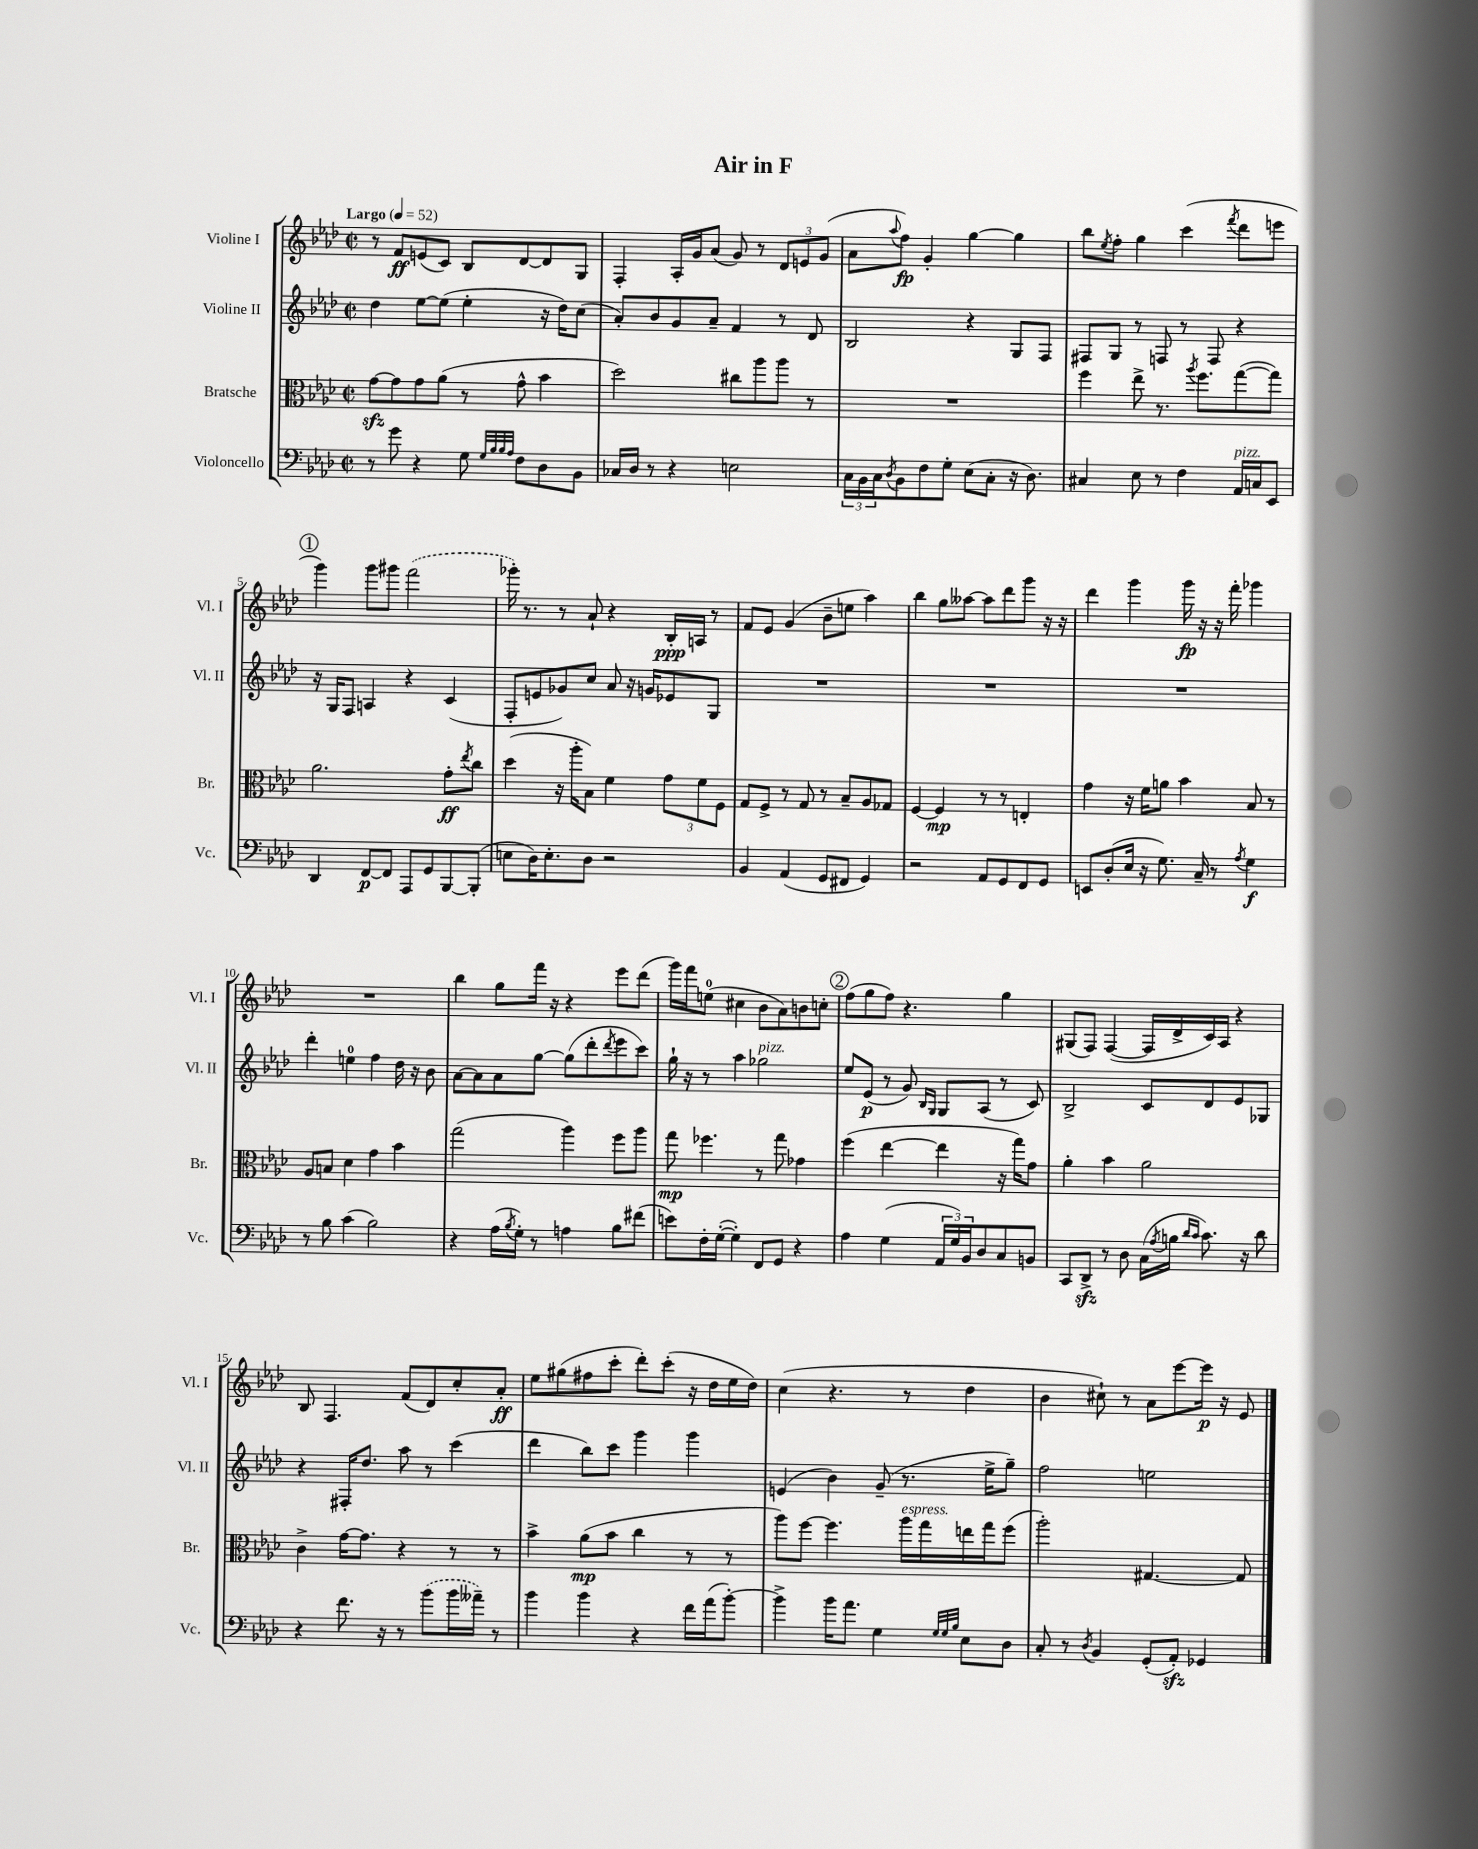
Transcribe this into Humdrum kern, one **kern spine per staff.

**kern	**dynam	**kern	**dynam	**kern	**dynam	**kern	**dynam
*part4	*part4	*part3	*part3	*part2	*part2	*part1	*part1
*staff4	*staff4	*staff3	*staff3	*staff2	*staff2	*staff1	*staff1
*I"Violoncello	*	*I"Bratsche	*	*I"Violine II	*	*I"Violine I	*
*I'Vc.	*	*I'Br.	*	*I'Vl. II	*	*I'Vl. I	*
*clefF4	*	*clefC3	*	*clefG2	*	*clefG2	*
*k[b-e-a-d-]	*	*k[b-e-a-d-]	*	*k[b-e-a-d-]	*	*k[b-e-a-d-]	*
*M2/2	*	*M2/2	*	*M2/2	*	*M2/2	*
*met(c|)	*	*met(c|)	*	*met(c|)	*	*met(c|)	*
*MM52	*	*MM52	*	*MM52	*	*MM52	*
=1	=1	=1	=1	=1	=1	=1	=1
!	!	!	!	!	!	!LO:TX:a:B:t=Largo	!
8r	.	[8gzz\L	.	4dd-\	.	8r	.
8g\	.	8g\]	.	.	.	8f/L	ff
4r	.	8g\	.	[8ee-\L	.	(8en/	.
.	.	(8a-\J	.	(8ee-\J]	.	8c/J)	.
8G\	.	8r	.	4ee-'\	.	8B-/L	.
32qqG/LLL	.	.	.	.	.	.	.
32qqB-/	.	.	.	.	.	.	.
32qqB-/	.	.	.	.	.	.	.
32qqA-/JJJ	.	.	.	.	.	.	.
8F\L	.	8g^^\	.	.	.	[8d-/	.
8D-\	.	4b-\	.	16r	.	8d-/]	.
.	.	.	.	16dd-\KL)	.	.	.
8BB-\J	.	.	.	(8cc\J	.	8G/J	.
=2	=2	=2	=2	=2	=2	=2	=2
16C-X/LL	.	2dd-\)	.	8a-'/L)	.	4F'/	.
16D-/JJ	.	.	.	.	.	.	.
8r	.	.	.	8b-/	.	.	.
4r	.	.	.	8g/	.	16A-'/LL	.
.	.	.	.	.	.	16g/J	.
.	.	.	.	8a-~/J	.	(8a-/J	.
2En\	.	8cc#X\L	.	4f/	.	8g/)	.
.	.	8aa-\	.	.	.	8r	.
.	.	8aa-\J	.	8r	.	12d-/L	.
.	.	.	.	.	.	12en/	.
.	.	8r	.	8d-/	.	.	.
.	.	.	.	.	.	(12g/J	.
=3	=3	=3	=3	=3	=3	=3	=3
24C\LL	.	1r	.	2B-/	.	8a-\L	.
24BB-\	.	.	.	.	.	.	.
24C\J	.	.	.	.	.	.	.
8qD-/	.	.	.	.	.	8qqaa-/	.
8BB-\	.	.	.	.	.	8ff\J)	fp
8F\	.	.	.	.	.	4g'/	.
8G'\J	.	.	.	.	.	.	.
(8E-\L	.	.	.	4r	.	[4gg\	.
8C'\J	.	.	.	.	.	.	.
16r	.	.	.	8G/L	.	4gg\]	.
8.D-\)	.	.	.	.	.	.	.
.	.	.	.	8F/J	.	.	.
=4	=4	=4	=4	=4	=4	=4	=4
4C#X/	.	4ff\	.	8F#X/L	.	8bb-\L	.
.	.	.	.	.	.	8qee-/	.
.	.	.	.	8G/J	.	8ff'\J	.
8E-\	.	8ee-^\	.	8r	.	4gg\	.
8r	.	8.r	.	8Fn/	.	.	.
4F\	.	.	.	8r	.	(4ccc\	.
.	.	8qaa-/	.	.	.	.	.
.	.	8.ff\L	.	.	.	.	.
.	.	.	.	8F/	.	.	.
.	.	.	.	.	.	8qfff/	.
!LO:TX:a:i:t=pizz.	!	!	!	!	!	!	!
16AA-/LL	.	([8gg\	.	4r	.	8ddd-\L	.
16Cn/J	.	.	.	.	.	.	.
8EE-/J	.	8gg\J])	.	.	.	8eeen\J	.
!!LO:LB:g=z
!!LO:REH:place=s1:t=1
=5	=5	=5	=5	=5	=5	=5	=5
4DD-/	.	2.a-\	.	16r	.	4ggg\)	.
.	.	.	.	16G/KL	.	.	.
.	.	.	.	8F/J	.	.	.
[8FF/L	p	.	.	4An/	.	8ggg\L	.
8FF/J]	.	.	.	.	.	8ggg#X\J	.
8AAA-/L	.	.	.	4r	.	(2fff\	.
8GG/	.	.	.	.	.	.	.
[8BBB-/	.	8g'\L	ff	(4c/	.	.	.
.	.	8qee-/	.	.	.	.	.
(8BBB-'/J]	.	8cc\J	.	.	.	.	.
=6	=6	=6	=6	=6	=6	=6	=6
8En\L	.	(4dd-\	.	8F'/L	.	16ggg-X'\)	.
.	.	.	.	.	.	8.r	.
16D-\K)	.	.	.	8en/	.	.	.
8.E'\	.	.	.	.	.	.	.
.	.	16r	.	8g-X/)	.	8r	.
.	.	16aa-'\KL	.	.	.	.	.
8D-\J	.	8B-\J)	.	8cc/J	.	8a-`/	.
2r	.	4f\	.	8a-/	.	4r	.
.	.	.	.	16r	.	.	.
.	.	.	.	16gn/KL	.	.	.
.	.	12g\L	.	8e-X/	.	16B-'/LL	ppp
.	.	.	.	.	.	16An/JJ	.
.	.	12f\	.	.	.	.	.
.	.	.	.	8G/J	.	8r	.
.	.	12F\J	.	.	.	.	.
=7	=7	=7	=7	=7	=7	=7	=7
4BB-/	.	8G/L	.	1r	.	8f/L	.
.	.	8F^/J	.	.	.	8e-/J	.
(4AA-/	.	8r	.	.	.	(4g/	.
.	.	8G/	.	.	.	.	.
8GG/L	.	8r	.	.	.	8b-~\L	.
8FF#X/J	.	8B-~/L	.	.	.	8een\J	.
4GG/)	.	8A-/	.	.	.	4aa-\)	.
.	.	8G-X/J	.	.	.	.	.
=8	=8	=8	=8	=8	=8	=8	=8
2r	.	[4F/	.	1r	.	4bb-\	.
.	.	4F/]	mp	.	.	8gg\L	.
.	.	.	.	.	.	[8aa--X\J	.
8AA-/L	.	8r	.	.	.	8aa--\L]	.
8GG/	.	8r	.	.	.	8ddd-\	.
8FF/	.	4En'/	.	.	.	8ggg\J	.
8GG/J	.	.	.	.	.	16r	.
.	.	.	.	.	.	16r	.
=9	=9	=9	=9	=9	=9	=9	=9
8EEn/L	.	4g\	.	1r	.	4ddd-\	.
(8D-'/	.	.	.	.	.	.	.
16E-/Jk	.	16r	.	.	.	4ggg\	.
16r	.	16f\KL	.	.	.	.	.
8.G\)	.	8an\J	.	.	.	.	.
.	.	4b-\	.	.	.	16ggg\	fp
16C~/	.	.	.	.	.	16r	.
8r	.	.	.	.	.	16r	.
.	.	.	.	.	.	16fff'\	.
8qA-/	.	.	.	.	.	.	.
4G\	f	8B-/	.	.	.	4ggg-X\	.
.	.	8r	.	.	.	.	.
!!LO:LB:g=z
=10	=10	=10	=10	=10	=10	=10	=10
8r	.	8A-/L	.	4ddd-'\	.	1r	.
8B-\	.	8Bn/J	.	.	.	.	.
(4c\	.	4d-\	.	4een\	.	.	.
2B-\)	.	4g\	.	4ff\	.	.	.
.	.	4b-\	.	16dd-\	.	.	.
.	.	.	.	16r	.	.	.
.	.	.	.	8b-\	.	.	.
=11	=11	=11	=11	=11	=11	=11	=11
4r	.	(2gg\	.	[8a-\L	.	4bb-\	.
.	.	.	.	8a-\]	.	.	.
(16A-\LL	.	.	.	8a-\	.	8gg\L	.
8qB-/	.	.	.	.	.	.	.
16G'\JJ)	.	.	.	.	.	.	.
8r	.	.	.	[8gg\J	.	16fff\Jk	.
.	.	.	.	.	.	16r	.
4An\	.	4aa-\)	.	(8gg\L]	.	4r	.
.	.	.	.	8ddd-'\	.	.	.
.	.	.	.	8qddd-/	.	.	.
8B-\L	.	8ff\L	.	8eee-\	.	8eee-\L	.
(8f#X\J	.	8aa-\J	.	8ccc\J)	.	(8ddd-\J	.
=12	=12	=12	=12	=12	=12	=12	=12
8en\L)	.	8gg\	mp	16gg`\	.	16ggg\LL)	.
.	.	.	.	16r	.	16fff\J	.
16F'\L	.	4.ff-X\	.	8r	.	(8een\J	.
([16G'\JJ	.	.	.	.	.	.	.
4G'\])	.	.	.	4aa-\	.	4cc#X\	.
!	!	!	!	!LO:TX:a:i:t=pizz.	!	!	!
8FF/L	.	8r	.	2gg-X\	.	8b-\L	.
8GG/J	.	8gg\	.	.	.	8a-\)	.
4r	.	4g-X\	.	.	.	8bn\	.
.	.	.	.	.	.	8ccn'\J	.
!!LO:REH:place=s1:t=2
=13	=13	=13	=13	=13	=13	=13	=13
4A-\	.	(4ff\	.	8ee-/L	.	(8ff\L	.
.	.	.	.	(8e-/J	p	8gg\	.
(4G\	.	[4ee-\	.	8r	.	8ff\J)	.
.	.	.	.	8g/)	.	4.r	.
.	.	.	.	16qqB-/LL	.	.	.
.	.	.	.	16qqG/JJ	.	.	.
24AA-/LL	.	4ee-\]	.	8G/L	.	.	.
24G/)	.	.	.	.	.	.	.
24BB-/J	.	.	.	.	.	.	.
8D-/	.	.	.	(8A-/J	.	.	.
8C/	.	16r	.	8r	.	4gg\	.
.	.	16gg\KL)	.	.	.	.	.
8BBn/J	.	8g\J	.	8c/)	.	.	.
=14	=14	=14	=14	=14	=14	=14	=14
8CC/L	.	4a-'\	.	2B-^/	.	(8G#X/L	.
8DD-zz^/J	.	.	.	.	.	8F/J)	.
8r	.	4b-\	.	.	.	([4F/	.
8D-\	.	.	.	.	.	.	.
(16C\LL	.	2a-\	.	8c/L	.	16F/LL]	.
8qA-/	.	.	.	.	.	.	.
16Bn\JJ	.	.	.	.	.	16d-^/	.
16qqd-/LL	.	.	.	.	.	.	.
16qqc/JJ	.	.	.	.	.	.	.
8.c\)	.	.	.	8d-/	.	16c/)	.
.	.	.	.	.	.	16A-/JJ	.
.	.	.	.	8e-/	.	4r	.
16r	.	.	.	.	.	.	.
8d-\	.	.	.	8G-X/J	.	.	.
!!LO:LB:g=z
=15	=15	=15	=15	=15	=15	=15	=15
4r	.	4c^\	.	4r	.	8B-/	.
.	.	.	.	.	.	4.F/	.
8.f\	.	[16g\KL	.	16F#X'/KL	.	.	.
.	.	8.g\J]	.	8.dd-/J	.	.	.
16r	.	.	.	.	.	.	.
8r	.	4r	.	8aa-\	.	(8f/L	.
(8b-\L	.	.	.	8r	.	8d-/)	.
16b-\L	.	8r	.	(4ccc\	.	8cc'/	.
16a--X~\JJ)	.	.	.	.	.	.	.
8r	.	8r	.	.	.	8a-'/J	ff
=16	=16	=16	=16	=16	=16	=16	=16
4b-\	.	4b-^\	.	4ddd-\	.	8ee-\L	.
.	.	.	.	.	.	(8gg#X\	.
4b-\	.	(8a-\L	mp	8bb-\L)	.	8ff#X\	.
.	.	8b-\J	.	8ccc\J	.	8ccc'\J	.
4r	.	4cc\	.	4ggg\	.	8ddd-'\L)	.
.	.	.	.	.	.	(8ccc'\J	.
16f\LL	.	8r	.	4ggg\	.	16r	.
(16a-\J	.	.	.	.	.	16dd-\LL	.
[8b-'\J)	.	8r	.	.	.	16ee-\	.
.	.	.	.	.	.	16dd-\JJ)	.
=17	=17	=17	=17	=17	=17	=17	=17
4b-^\]	.	8aa-\L)	.	(4en/	.	(4cc\	.
.	.	[8ff\J	.	.	.	.	.
16b-\KL	.	4.ff\]	.	4b-\)	.	4.r	.
8.a-\J	.	.	.	.	.	.	.
4G\	.	.	.	(8g~/	.	.	.
!	!	!LO:TX:a:i:t=espress.	!	!	!	!	!
.	.	16aa-\LL	.	8.r	.	8r	.
.	.	16gg\	.	.	.	.	.
32qqG/LLL	.	.	.	.	.	.	.
32qqG/	.	.	.	.	.	.	.
32qqB-/JJJ	.	.	.	.	.	.	.
8E-\L	.	16een\	.	.	.	4dd-\	.
.	.	16gg\J	.	16ee-^\KL	.	.	.
8D-\J	.	(8ff\J	.	8gg~\J)	.	.	.
=18	=18	=18	=18	=18	=18	=18	=18
8C'/	.	2aa-'\)	.	2ff\	.	4b-\	.
8r	.	.	.	.	.	.	.
8qD-/	.	.	.	.	.	.	.
4BB-/	.	.	.	.	.	8cc#X`\)	.
.	.	.	.	.	.	8r	.
(8GG'/L	.	[4.G#X/	.	2een\	.	8a-\L	.
8AA-zz'/J)	.	.	.	.	.	[8eee-\	.
4GG-X/	.	.	.	.	.	16eee-\Jk]	p
.	.	.	.	.	.	16r	.
.	.	8G#/]	.	.	.	8e-/	.
==	==	==	==	==	==	==	==
*-	*-	*-	*-	*-	*-	*-	*-
